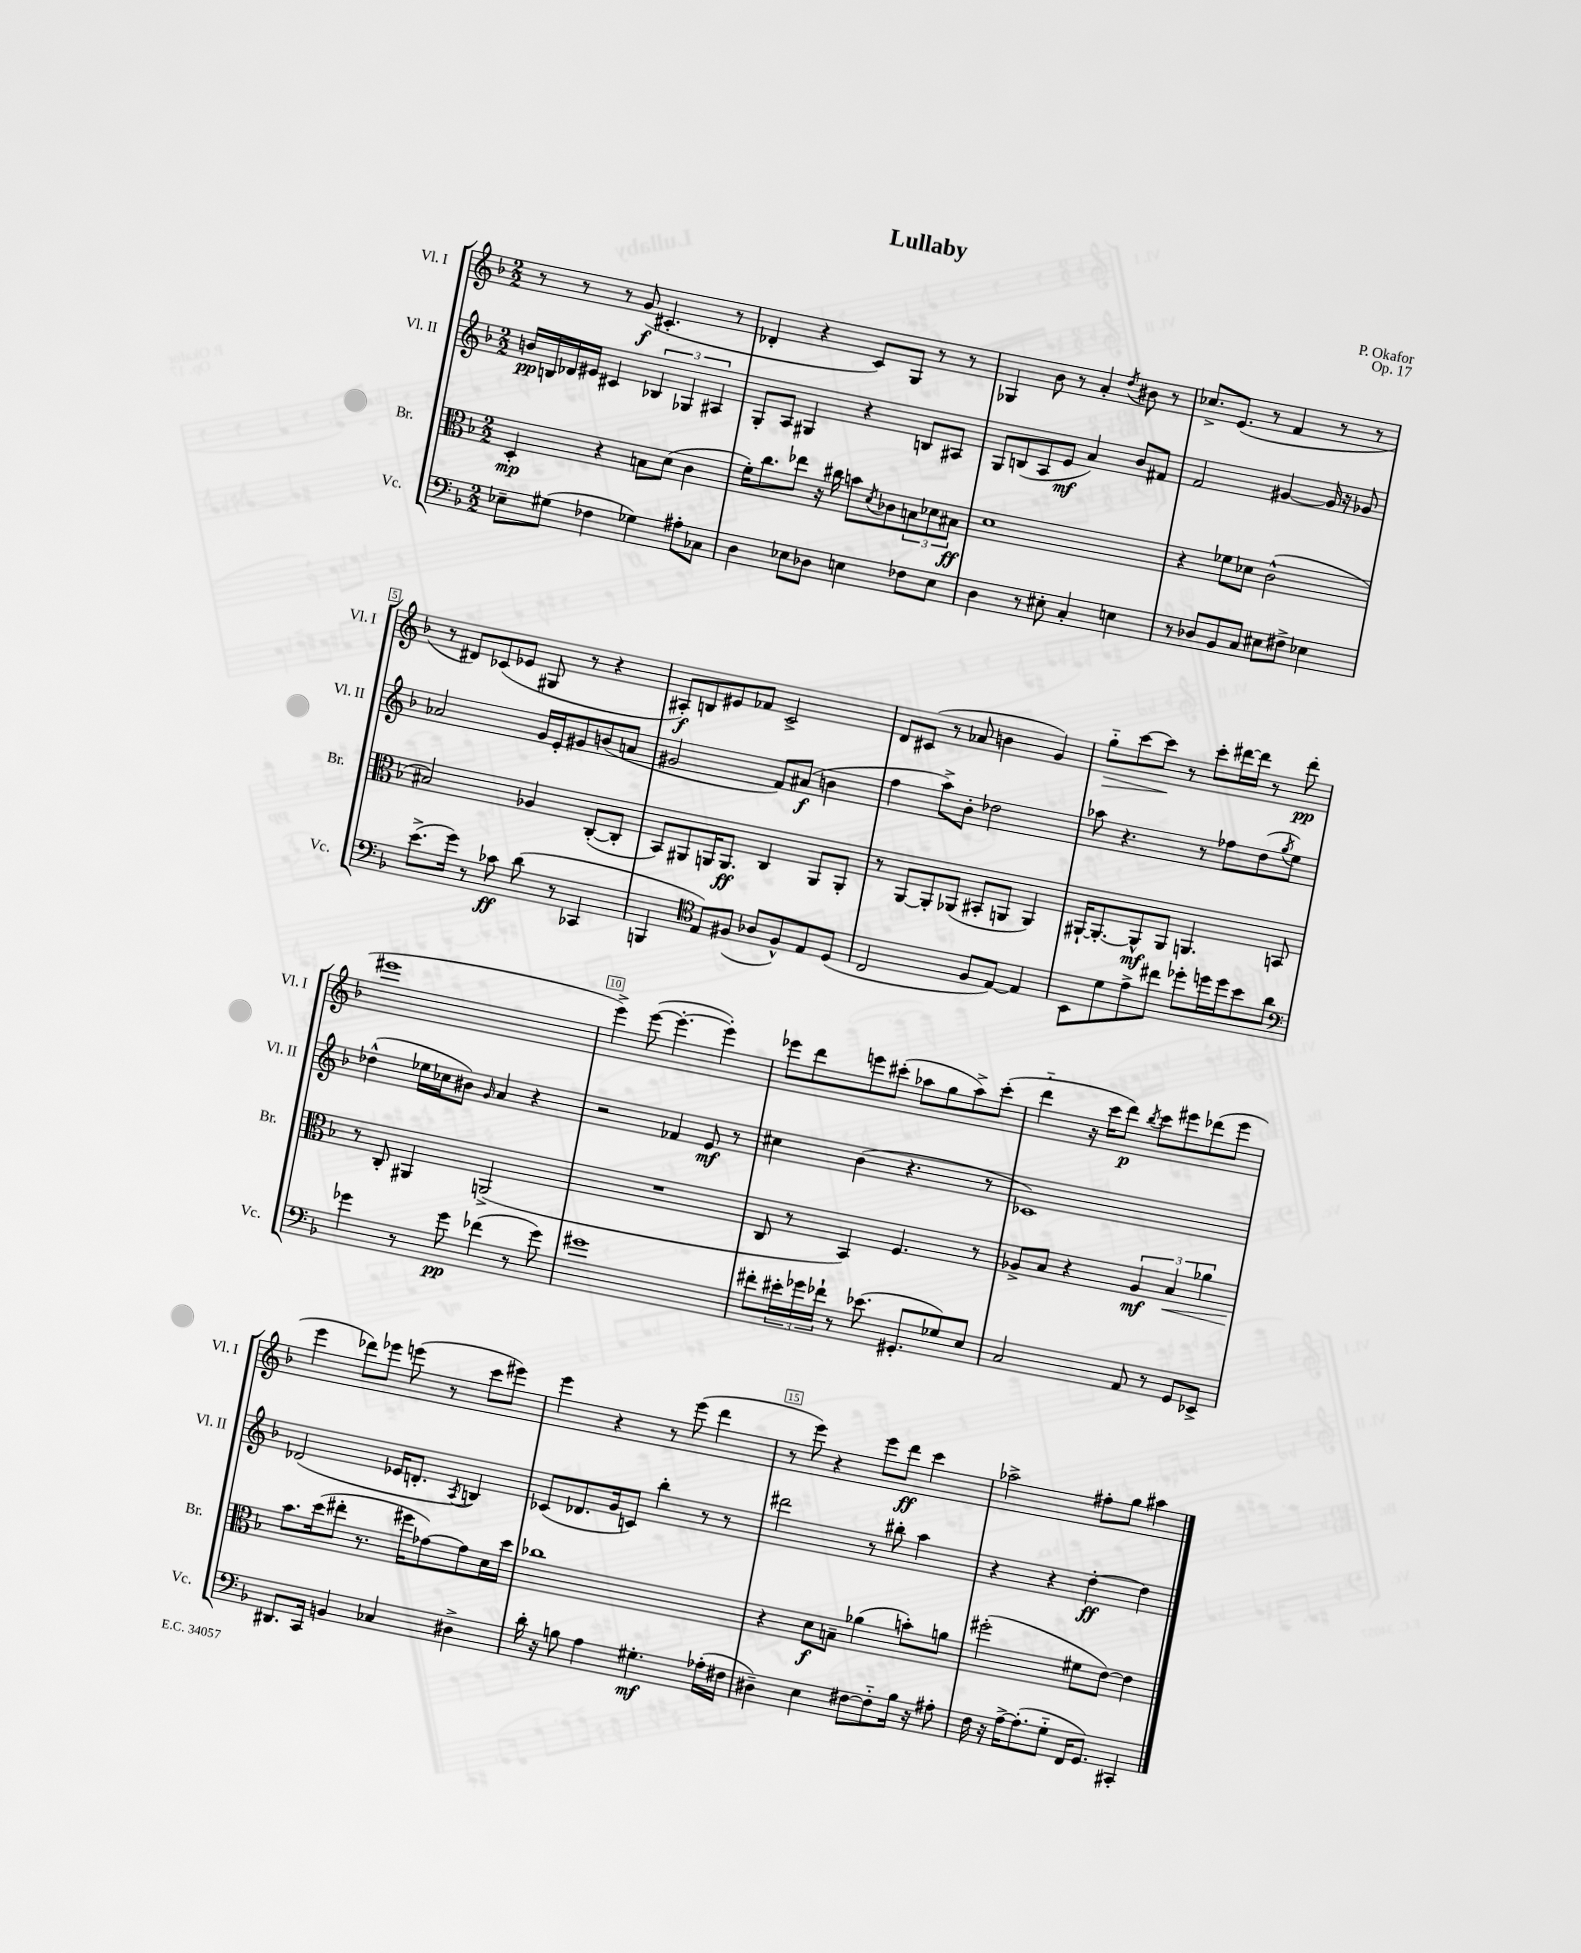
\header { title = "Lullaby" composer = "P. Okafor" opus = "Op. 17" }
<<
\new StaffGroup <<
\new Staff = "s0" \with { instrumentName = "Vl. I" shortInstrumentName = "Vl. I" } {
    \clef treble \key f \major \numericTimeSignature \time 2/2
    r8 r8 r8 g'8\f( cis'4.-. r8 |
    des'4-. r4 c'8) g8 r8 r8 |
    ges4 bes'8 r8 a'4-. \acciaccatura { d''8 } bis'8 r8 |
    ces''8.-> e'8.( r8 f'4 r8 r8 |
    r8 dis'8) ces'8( ees'8 gis8 r8 r4 |
    ais8-.\f) b8 eis'8 fes'8 c'2-> |
    d'8 cis'8( r8 aes'8 b'4 g'4) |
    g''8-_\> c'''8~ c'''8\! r8 c'''8-. dis'''16~ dis'''16 r8 dis'''8\pp( |
    eis'''1 |
    e'''4->) e'''8~( e'''4.~-. e'''4-.) |
    ees'''8 d'''8 e'''8 cis'''8-.( aes''8 g''8 aes''8->) cis'''8-.( |
    d'''4-_ r16 c'''16 d'''8\p) \acciaccatura { bes''8 } c'''8 eis'''8 des'''8( eis'''8 |
    e'''4 des'''8) ees'''8 e'''8( r8 c'''8 eis'''8) |
    e'''4 r4 r8 e'''8( d'''4 |
    r8 e'''8) r4 e'''8 d'''8\ff c'''4 |
    aes''2-> fis''8-. g''8 ais''4 \bar "|." |
}
\new Staff = "s1" \with { instrumentName = "Vl. II" shortInstrumentName = "Vl. II" } {
    \clef treble \key f \major \numericTimeSignature \time 2/2
    b'16\pp b16 des'16 eis'16 cis'4 \tuplet 3/2 { bes4 ges4 ais4 } |
    g8-. a8 gis4 r4 b8 ais8 |
    g8 b8( a8 e'8\mf a'4) bes'8 fis'8 |
    f'2 gis'4~ gis'16 r16 ges'8 |
    aes'2 g'16 e'16-. gis'8 b'8( a'8 |
    gis'2 f'8) ais'8\f( b'4 |
    f''4 a''8->) bes'8-. des''2 |
    aes''8 r4. r8 fes''8 d''8( \acciaccatura { g''8 } e''8) |
    des''4-^( ees''16 ces''16 bis'8) \grace { g'16 } a'4 r4 |
    r2 fes'4 e'8\mf r8 |
    cis''4 bes'4( r4. r8 |
    ces'1) |
    des'2( ees'16 d'8.-. \acciaccatura { a8 } b4) |
    ces'8( des'8. g'16 c'8) bes''4-. r8 r8 |
    dis'''2 r8 bis''8-. a''4 |
    r4 r4 d''4~-.\ff d''4 \bar "|." |
}
\new Staff = "s2" \with { instrumentName = "Br." shortInstrumentName = "Br." } {
    \clef alto \key f \major \numericTimeSignature \time 2/2
    d4-.\mp r4 b8 d'8( c'4 |
    f'16-.) c''8. ees''8 r16 cis''16 b'8 \acciaccatura { d'8 } ces'8 \tuplet 3/2 { b8 des'8 bis8\ff } |
    d'1 |
    r4 fes'8 des'8 c'2-^( |
    bis2) aes4 c8~-.( c8-. |
    bes,8) ais,8 a,16 a,8.\ff c4 a,8 a,8-. |
    r8 a,8~ a,8-. aes,8( bis,8-. a,8 a,4) |
    ais,16~-! ais,8.~-. ais,8-^\mf ais,8 a,4. b,8 |
    r8 c8-. ais,4 a,2->( |
    R1 |
    c8 r8 bes,4) f4. r8 |
    aes8-> bes8 r4 \tuplet 3/2 { aes4\mf bes4\< aes'4 } |
    bes'8.\! d''16( eis''8-. r8. fis''16 ges'8~) ges'8 d'16 d''16 |
    ces''1 |
    r4 d'8\f b8-- aes'4( b'8-.) a'8 |
    fis''2-.( fis'8 e'8~) e'4 \bar "|." |
}
\new Staff = "s3" \with { instrumentName = "Vc." shortInstrumentName = "Vc." } {
    \clef bass \key f \major \numericTimeSignature \time 2/2
    ees8-- gis8( fes4 ges4) ais8-. ces8 |
    d4 ees8 des8 e4 fes8 e8 |
    d4 r8 eis8-. c4-. e4 |
    r8 des8 bes,8 c8 eis8 fis8-> ees4 |
    e'8.->( g'16) r8 ces'8\ff d'8( r8 ces,4 |
    b,,4 \clef tenor e8) fis8( aes8 fis8-^) e8 d8( |
    c2 f8 e8~) e4 |
    bes,8 d'8 e'8-> cis''8 des''8-. d''16 d''16 bes'8 a'8 |
    \clef bass ges'4 r8 ges'8\pp fes'4( r8 ges'8) |
    gis'1 |
    fis'8-. \tuplet 3/2 { eis'16-. ges'16 fes'16-! } r8 ees'8.( gis,8.-. ges8) e8 |
    c2 a,8 r8 g,8 ees,8-> |
    dis,8. c,16 b,4 ces4 dis4-> |
    d'16-. r16 b8 a4 gis4.-.\mf aes16-.( fis16 |
    dis4--) e4 fis8~ fis8-_ bes16 r16 ais8-. |
    f16 r16 a16~-> a8.-.( g8-_ f,16 g,8.) cis,4-. \bar "|." |
}
>>
>>
\layout { \context { \Score \override BarNumber.break-visibility = ##(#f #t #t) barNumberVisibility = #(every-nth-bar-number-visible 5) \override BarNumber.stencil = #(make-stencil-boxer 0.1 0.3 ly:text-interface::print) } }
